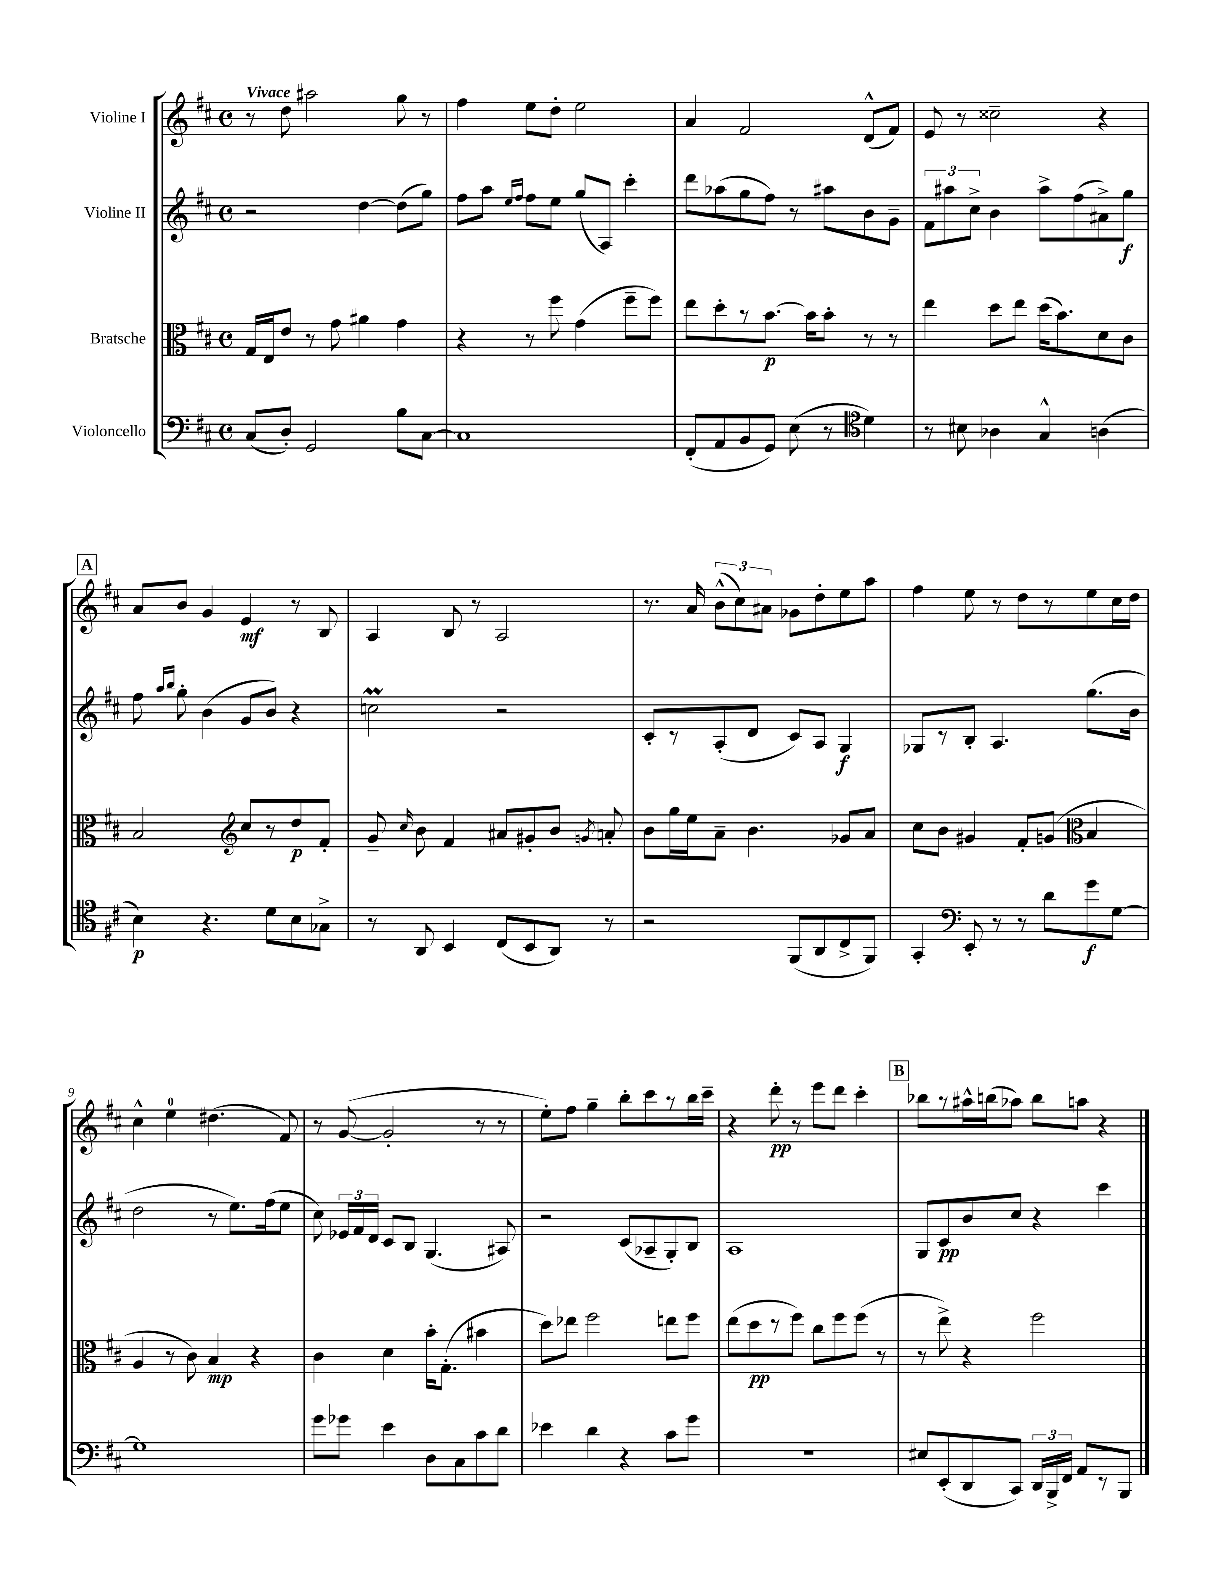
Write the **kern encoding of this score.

**kern	**dynam	**kern	**dynam	**kern	**dynam	**kern	**dynam
*part4	*part4	*part3	*part3	*part2	*part2	*part1	*part1
*staff4	*staff4	*staff3	*staff3	*staff2	*staff2	*staff1	*staff1
*I"Violoncello	*	*I"Bratsche	*	*I"Violine II	*	*I"Violine I	*
*clefF4	*	*clefC3	*	*clefG2	*	*clefG2	*
*k[f#c#]	*	*k[f#c#]	*	*k[f#c#]	*	*k[f#c#]	*
*M4/4	*	*M4/4	*	*M4/4	*	*M4/4	*
*met(c)	*	*met(c)	*	*met(c)	*	*met(c)	*
=1	=1	=1	=1	=1	=1	=1	=1
!	!	!	!	!	!	!LO:TX:a:B:t=Vivace	!
(8C#/L	.	16G/LL	.	2r	.	8r	.
.	.	16E/J	.	.	.	.	.
8D'/J)	.	8e/J	.	.	.	8dd\	.
2GG/	.	8r	.	.	.	2aa#X\	.
.	.	8g\	.	.	.	.	.
.	.	4a#X\	.	[4dd\	.	.	.
8B\L	.	4g\	.	(8dd\L]	.	8gg\	.
[8C#\J	.	.	.	8gg\J)	.	8r	.
=2	=2	=2	=2	=2	=2	=2	=2
1C#]	.	4r	.	8ff#\L	.	4ff#\	.
.	.	.	.	8aa\J	.	.	.
.	.	.	.	16qqee/LL	.	.	.
.	.	.	.	16qqff#/JJ	.	.	.
.	.	8r	.	8ff#\L	.	8ee\L	.
.	.	8ff#\	.	8ee\J	.	8dd'\J	.
.	.	(4g\	.	(8gg/L	.	2ee\	.
.	.	.	.	8A/J)	.	.	.
.	.	8ff#~\L	.	4ccc#'\	.	.	.
.	.	8ff#\J)	.	.	.	.	.
=3	=3	=3	=3	=3	=3	=3	=3
(8FF#'/L	.	8ee\L	.	8ddd\L	.	4a/	.
8AA/	.	8dd'\	.	(8aa-X\	.	.	.
8BB/	.	8r	.	8gg\	.	2f#/	.
8GG/J)	.	[8.b\J	p	8ff#\J)	.	.	.
(8E\	.	.	.	8r	.	.	.
.	.	16b\KL]	.	.	.	.	.
8r	.	8b'\J	.	8aa#X\L	.	.	.
*clefC4	*	*	*	*	*	*	*
4d\)	.	8r	.	8b\	.	(8d^^/L	.
.	.	8r	.	8g~\J	.	8f#/J)	.
=4	=4	=4	=4	=4	=4	=4	=4
8r	.	4ee\	.	12f#\L	.	8e/	.
.	.	.	.	12aa#X\	.	.	.
8B#X\	.	.	.	.	.	8r	.
.	.	.	.	12cc#^\J	.	.	.
4A-X\	.	8dd\L	.	4b\	.	2cc##X~\	.
.	.	8ee\J	.	.	.	.	.
4G^^/	.	(16dd\KL	.	8aa#^\L	.	.	.
.	.	8.b\)	.	.	.	.	.
.	.	.	.	(8ff#\	.	.	.
(4An\	.	8d\	.	8a#X^\)	.	4r	.
.	.	8c#\J	.	8gg\J	f	.	.
!!LO:LB:g=z
!!LO:REH:place=s1:t=A
=5	=5	=5	=5	=5	=5	=5	=5
4B\)	p	2B/	.	8ff#\	.	8a/L	.
.	.	.	.	16qqaa/LL	.	.	.
.	.	.	.	16qqbb/JJ	.	.	.
.	.	.	.	8gg'\	.	8b/J	.
4.r	.	.	.	(4b\	.	4g/	.
*	*	*clefG2	*	*	*	*	*
.	.	8cc#/L	.	8g/L	.	4e/	mf
8d\L	.	8r	.	8b/J)	.	.	.
8B\	.	8dd/	p	4r	.	8r	.
8G-X^\J	.	8f#'/J	.	.	.	8B/	.
=6	=6	=6	=6	=6	=6	=6	=6
8r	.	8g~/	.	2ccnM\	.	4A/	.
.	.	16qqcc#/	.	.	.	.	.
8AA/	.	8b\	.	.	.	.	.
4BB/	.	4f#/	.	.	.	8B/	.
.	.	.	.	.	.	8r	.
(8C#/L	.	8a#X/L	.	2r	.	2A/	.
8BB/	.	8g#X'/	.	.	.	.	.
8AA/J)	.	8b/J	.	.	.	.	.
.	.	8qgn/	.	.	.	.	.
8r	.	8an'/	.	.	.	.	.
=7	=7	=7	=7	=7	=7	=7	=7
2r	.	8b\L	.	8c#'/L	.	8.r	.
.	.	16gg\L	.	8r	.	.	.
.	.	16ee\J	.	.	.	16a/	.
.	.	8a~\J	.	(8A'/	.	(12b^^\L	.
.	.	.	.	.	.	12cc#\)	.
.	.	4.b\	.	8d/J	.	.	.
.	.	.	.	.	.	12a#X\J	.
(8FF#/L	.	.	.	8c#/L)	.	8g-X\L	.
8AA/	.	.	.	8A/J	.	8dd'\	.
8C#^/	.	8g-X/L	.	4G/	f	8ee\	.
8FF#/J)	.	8a/J	.	.	.	8aa\J	.
=8	=8	=8	=8	=8	=8	=8	=8
4GG'/	.	8cc#\L	.	8G-X/L	.	4ff#\	.
.	.	8b\J	.	8r	.	.	.
*clefF4	*	*	*	*	*	*	*
8EE'/	.	4g#X/	.	8B'/J	.	8ee\	.
8r	.	.	.	4.A/	.	8r	.
8r	.	8f#'/L	.	.	.	8dd\L	.
8d\L	.	(8gn/J	.	.	.	8r	.
*	*	*clefC3	*	*	*	*	*
8g\	f	4B/	.	(8.gg\L	.	8ee\	.
[8G\J	.	.	.	.	.	16cc#\L	.
.	.	.	.	16b\Jk	.	16dd\JJ	.
!!LO:LB:g=z
=9	=9	=9	=9	=9	=9	=9	=9
1G]	.	4A/	.	2dd\	.	4cc#^^\	.
.	.	8r	.	.	.	4ee\	.
.	.	8c#\)	.	.	.	.	.
.	.	4B/	mp	8r	.	(4.dd#X\	.
.	.	.	.	8.ee\L)	.	.	.
.	.	4r	.	.	.	.	.
.	.	.	.	(16ff#\k	.	.	.
.	.	.	.	8ee\J	.	8f#/)	.
=10	=10	=10	=10	=10	=10	=10	=10
8g\L	.	4c#\	.	8cc#\)	.	8r	.
8g-X\J	.	.	.	24e-X/LL	.	([8g/	.
.	.	.	.	24f#/	.	.	.
.	.	.	.	24d/JJ	.	.	.
4e\	.	4d\	.	8c#/L	.	2g'/]	.
.	.	.	.	8B/J	.	.	.
8D\L	.	16b'\KL	.	(4.G/	.	.	.
.	.	(8.G'\J	.	.	.	.	.
8C#\	.	.	.	.	.	.	.
8c#\	.	4b#X\	.	.	.	8r	.
8d\J	.	.	.	8A#X/)	.	8r	.
=11	=11	=11	=11	=11	=11	=11	=11
4e-X\	.	8dd\L)	.	2r	.	8ee'\L)	.
.	.	8ee-X\J	.	.	.	8ff#\J	.
4d\	.	2ff#\	.	.	.	4gg~\	.
4r	.	.	.	(8c#/L	.	8bb'\L	.
.	.	.	.	8A-X~/	.	8ccc#\	.
8c#\L	.	8een\L	.	8G'/)	.	8r	.
8g\J	.	8ff#\J	.	8B/J	.	16bb\L	.
.	.	.	.	.	.	16ccc#~\JJ	.
=12	=12	=12	=12	=12	=12	=12	=12
1r	.	(8ee\L	.	1A	.	4r	.
.	.	8dd\	pp	.	.	.	.
.	.	8r	.	.	.	8ddd'\	pp
.	.	8ff#\J)	.	.	.	8r	.
.	.	8cc#\L	.	.	.	8eee\L	.
.	.	8ff#\	.	.	.	8ddd\J	.
.	.	(8ff#\J	.	.	.	4ccc#'\	.
.	.	8r	.	.	.	.	.
!!LO:REH:place=s1:t=B
=13	=13	=13	=13	=13	=13	=13	=13
8E#X/L	.	8r	.	8G/L	.	8bb-X\L	.
(8EE'/	.	8ee^\)	.	8c#/	pp	8r	.
8DD/	.	4r	.	8b/	.	16aa#X^^\L	.
.	.	.	.	.	.	(16bbn\J	.
8CC#/J)	.	.	.	8cc#/J	.	8aa-X\J)	.
24DD/LL	.	2ff#\	.	4r	.	8bb\L	.
24BBB^/	.	.	.	.	.	.	.
24FF#/JJ	.	.	.	.	.	.	.
8AA/L	.	.	.	.	.	8aan\J	.
8r	.	.	.	4ccc#\	.	4r	.
8BBB/J	.	.	.	.	.	.	.
==	==	==	==	==	==	==	==
*-	*-	*-	*-	*-	*-	*-	*-
